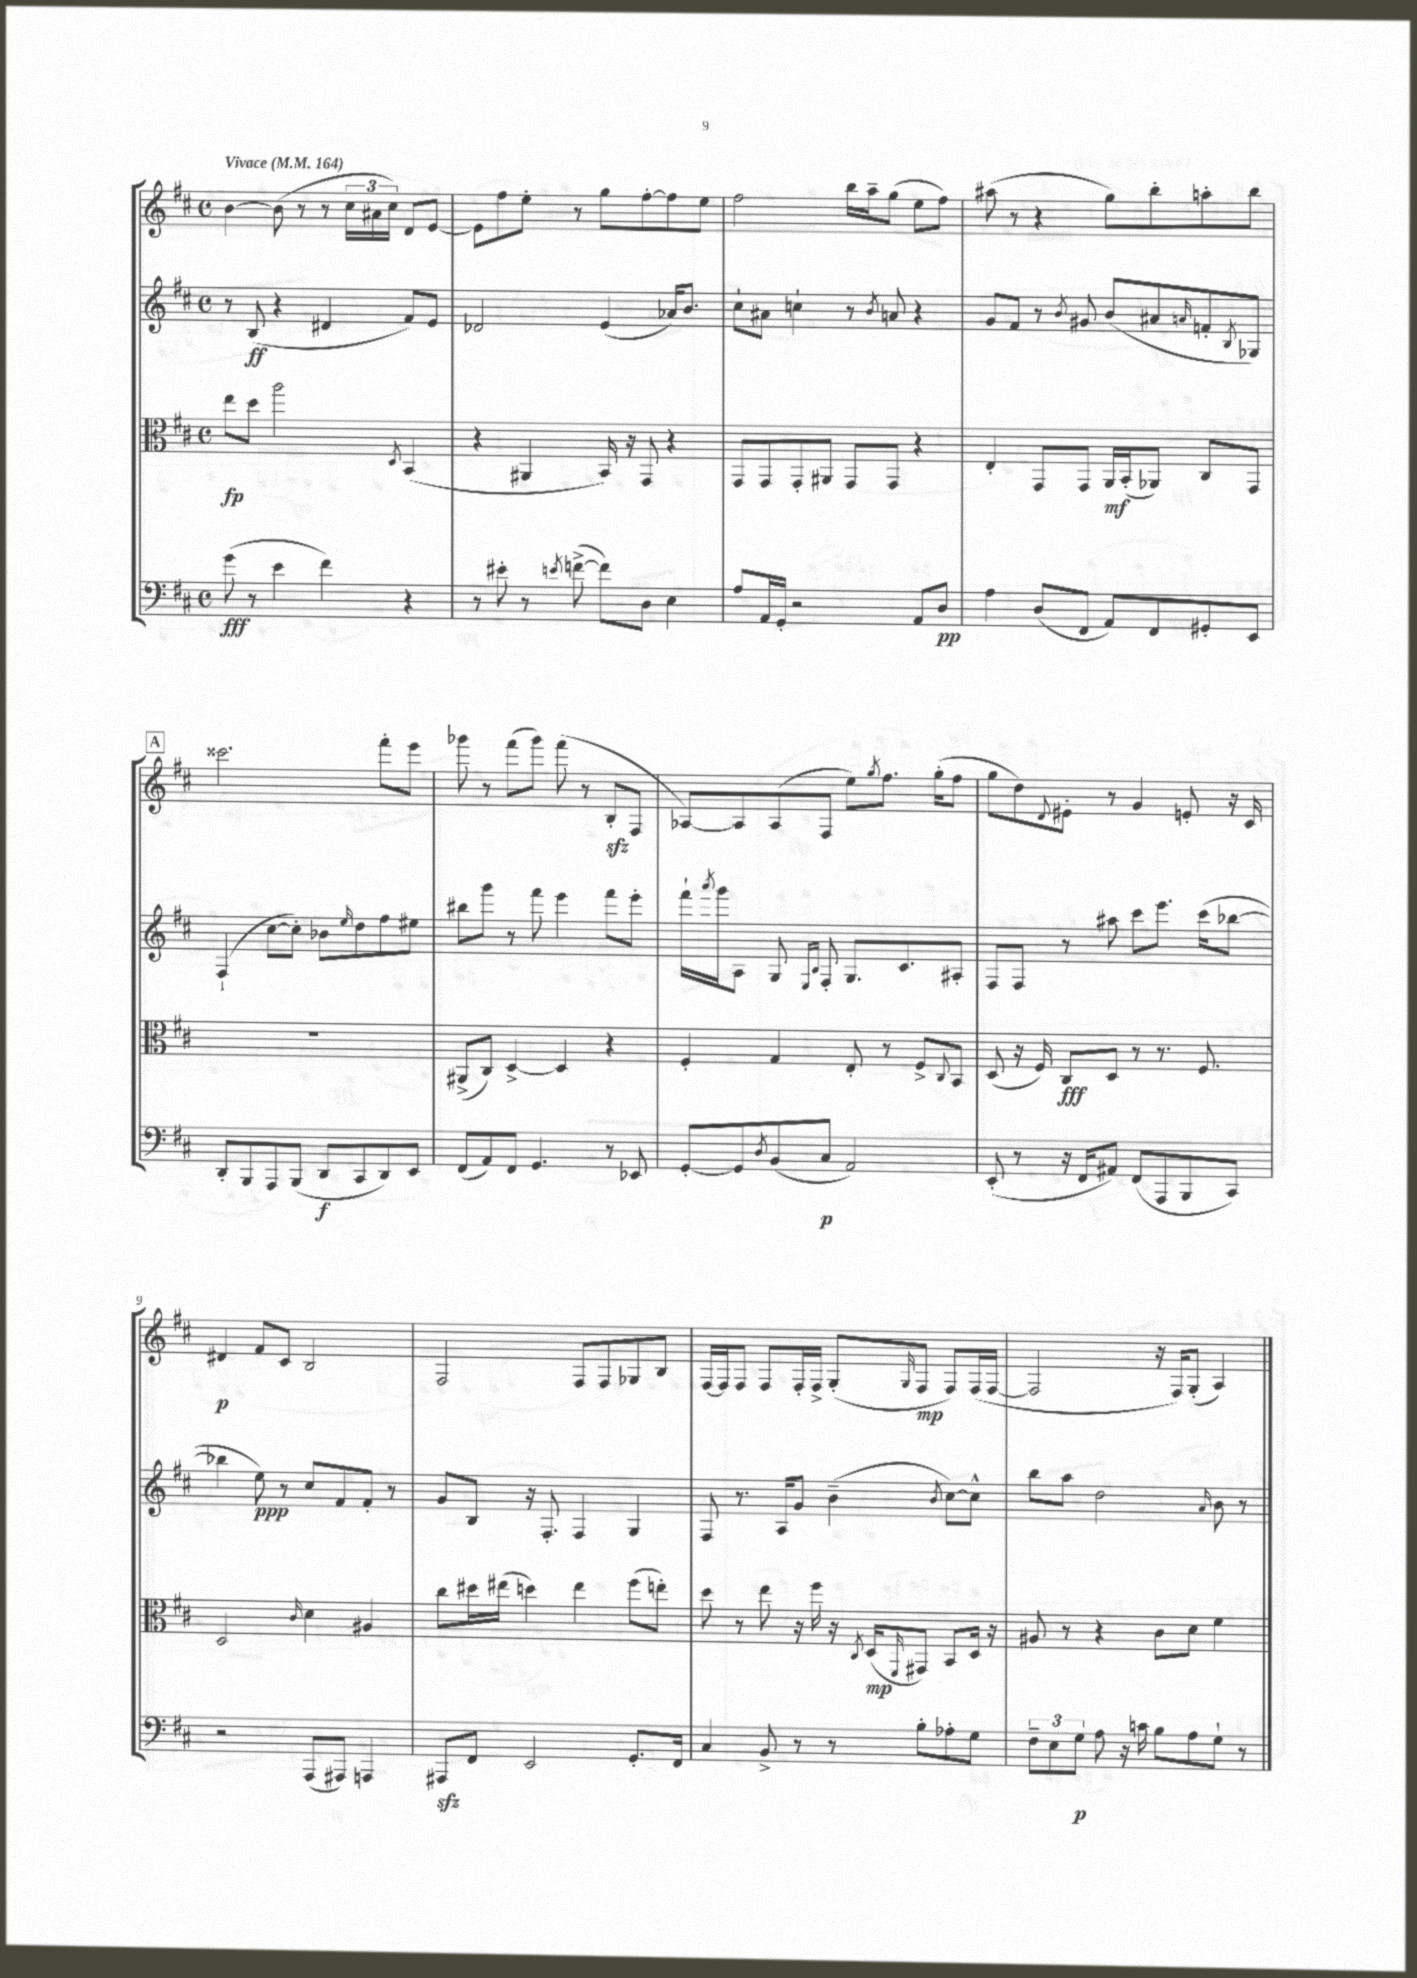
<<
\new StaffGroup <<
\new Staff = "s0" {
    \clef treble \key d \major \defaultTimeSignature \time 4/4 \tempo "Vivace" 4 = 164
    b'4~ b'8( r8 r8 \tuplet 3/2 { cis''16 ais'16 cis''16) } d'8 e'8~ |
    e'8 fis''8 e''8-. r8 g''8 fis''8~-. fis''8 e''8 |
    fis''2 b''16 a''16-- g''8( e''8 fis''8) |
    ais''8( r8 r4 g''8) b''8-. a''8-. b''8 |
    \mark \markup { \box "A" } cisis'''2. fis'''8-. e'''8 |
    ges'''8 r8 fis'''8( ges'''8) fis'''8( r8 b8-.\sfz fis8 |
    aes8~) aes8 aes8( fis8 e''8) \acciaccatura { g''8 } fis''8. g''16-.( fis''8 |
    g''8 d''8) \appoggiatura { d'8 } eis'8-. r8 g'4 e'8-. r16 cis'16 |
    dis'4\p fis'8 cis'8 b2 |
    fis2 fis8 fis8 ges8 b8 |
    fis16~ fis16 fis8 fis8 fis16-. fis16-> g8-.( \grace { g16 } fis8\mp fis8) fis16( fis16~ |
    fis2 r16 fis16) g8-.( a4) \bar "|." |
}
\new Staff = "s1" {
    \clef treble \key d \major \defaultTimeSignature \time 4/4
    r8 b8\ff( r4 dis'4 fis'8) e'8 |
    des'2 e'4( aes'16) b'8. |
    cis''8-! ais'8 c''4-! r8 \acciaccatura { b'8 } a'8 r4 |
    g'8 fis'8 r8 \acciaccatura { b'8 } gis'8 b'8( ais'8 \grace { a'16 } f'8-. \acciaccatura { b8 } ges8) |
    \mark \markup { \box "A" } fis4-!( cis''8~ cis''8-.) bes'8 \grace { e''16 } d''8 fis''8 eis''8 |
    bis''8 g'''8 r8 fis'''8 e'''4 fis'''8 e'''8-. |
    fis'''16-! \acciaccatura { a'''8 } g'''16 a8 g8 \grace { e16 b16 } fis8-. g8. cis'8. ais8-. |
    fis8 fis8 r8 ais''8 cis'''8 e'''8. cis'''16( bes''8~ |
    bes''4 e''8\ppp) r8 cis''8 fis'8 fis'8-. r8 |
    g'8 b8 r16 fis8.-. fis4 g4 |
    fis8 r8. a16 g'8 b'4--( \acciaccatura { b'8 } cis''8~) cis''8-^ |
    b''8 a''8 d''2 \grace { a'16 } b'8 r8 \bar "|." |
}
\new Staff = "s2" {
    \clef alto \key d \major \defaultTimeSignature \time 4/4
    e''8\fp d''8 a''2 \acciaccatura { d8 } b,4( |
    r4 ais,4 b,16) r16 g,8 r4 |
    g,8 g,8 g,8-. ais,8 g,8 g,8 r4 |
    e4-. g,8 g,8 a,16\mf b,16-.( aes,8) cis8 g,8 |
    \mark \markup { \box "A" } R1 |
    ais,8->( cis8) d4~-> d4 r4 |
    fis4-. g4 e8-. r8 fis8-> \appoggiatura { cis8 } b,8 |
    d8( r16 fis16) cis8\fff d8 r8 r8. fis8. |
    d2 \grace { cis'16 } d'4 ais4 |
    cis''8 dis''16 eis''16( d''4) eis''4 fis''8( e''8-.) |
    d''8 r8 e''8 r16 fis''16 r16 \acciaccatura { cis8 } d16\mp( \grace { fis,16 } gis,8) b,8 d16 r16 |
    ais8 r8 r4 cis'8 d'8 fis'4 \bar "|." |
}
\new Staff = "s3" {
    \clef bass \key d \major \defaultTimeSignature \time 4/4
    g'8\fff( r8 e'4 fis'4) r4 |
    r8 eis'8-. r8 \acciaccatura { e'8 } f'8~->( f'8) d8 e4 |
    a8 a,16 g,16-. r2 a,8 d8\pp |
    a4 d8( fis,8 a,8) fis,8 gis,8-. e,8 |
    \mark \markup { \box "A" } d,8-. b,,8 a,,8 b,,8( d,8\f cis,8 d,8) e,8 |
    fis,8( a,8) fis,8 g,4. r8 ees,8 |
    g,8~-. g,8 \acciaccatura { d8 } b,8( cis8\p a,2) |
    e,8-.( r8 r16 fis,16 ais,8) fis,8( a,,8 b,,8 cis,8) |
    r2 a,,8( ais,,8) a,,4 |
    ais,,8\sfz fis,8 e,2 g,8.-. fis,16 |
    cis4 b,8-> r8 r8 b8-. aes8-. g8 |
    \tuplet 3/2 { fis8-- e8 g8\p } a8 r16 c'16 b8 a8 g8-! r8 \bar "|." |
}
>>
>>
